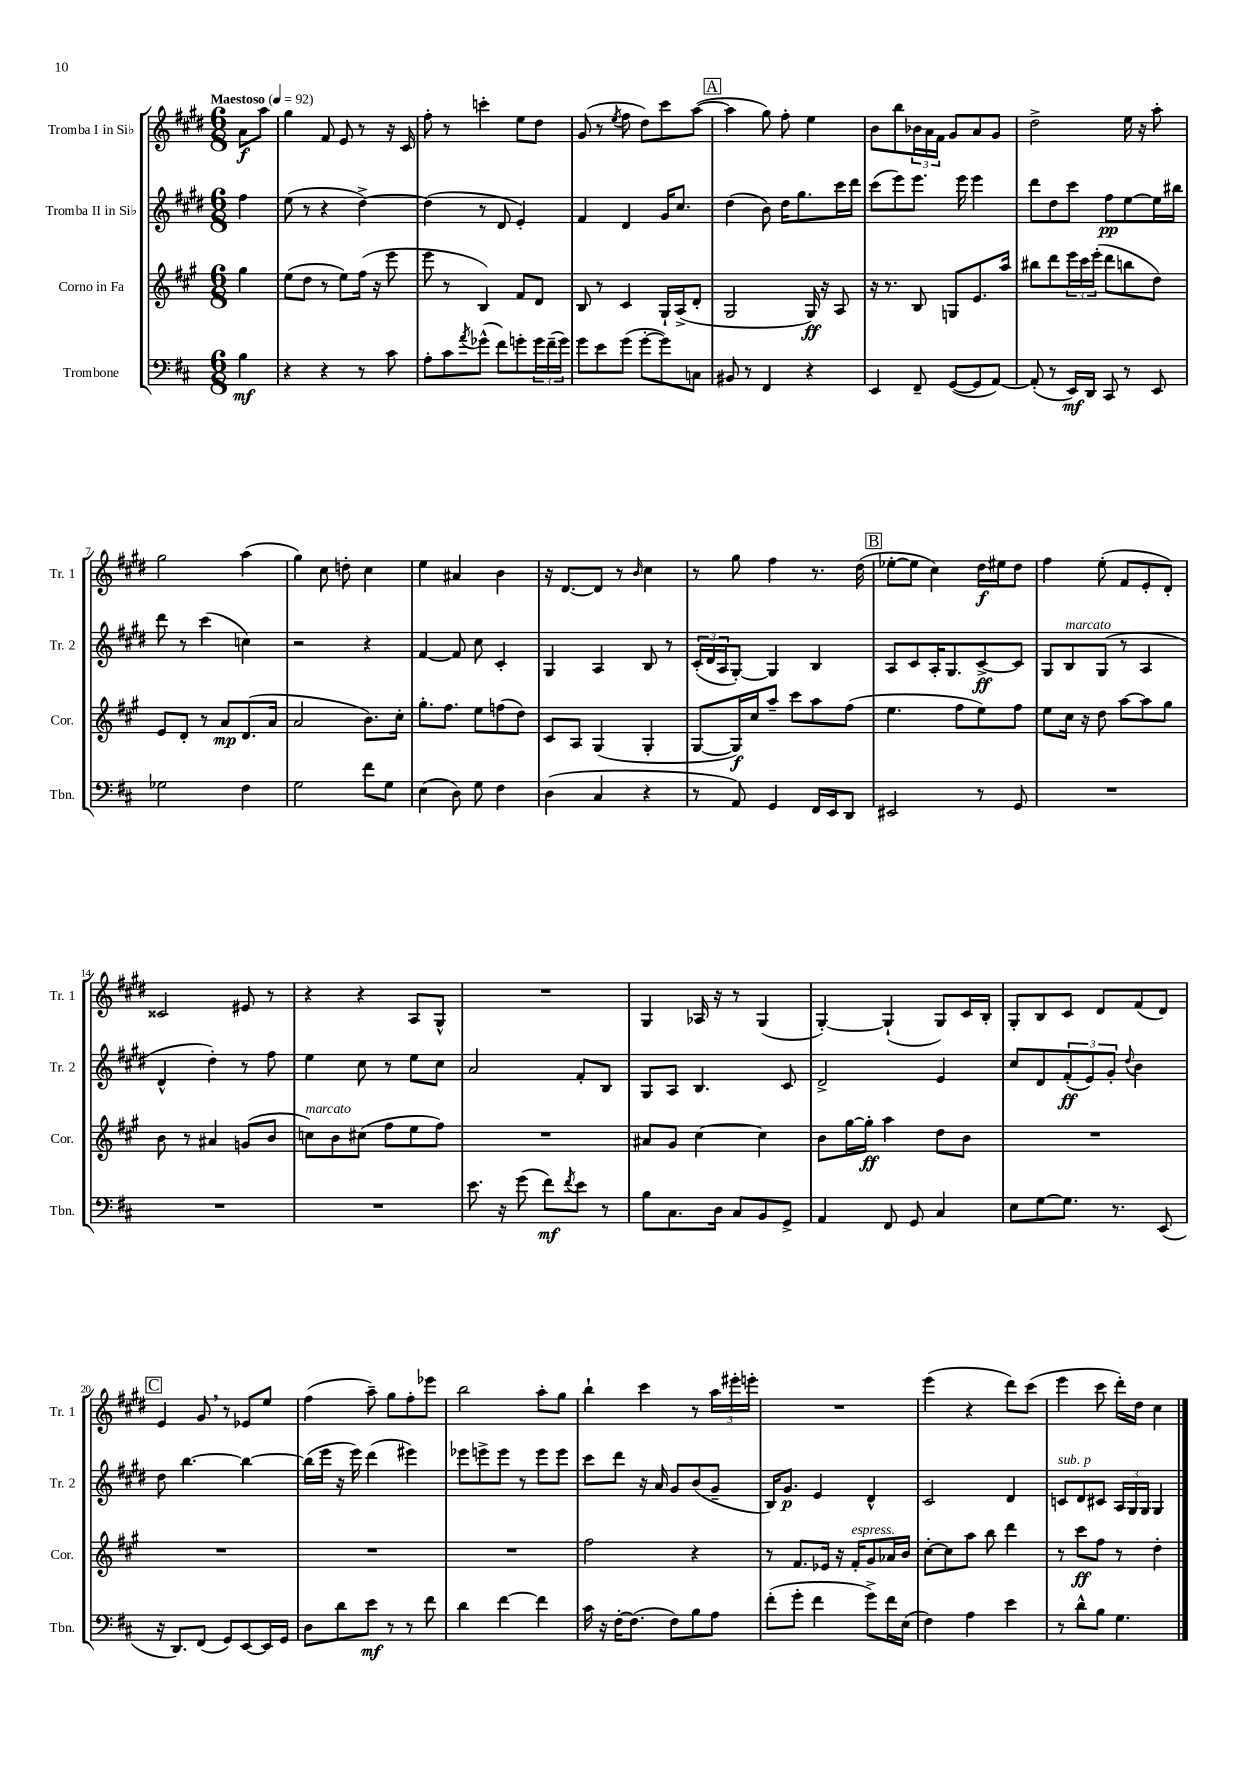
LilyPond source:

<<
\new StaffGroup <<
\new Staff = "s0" \with { instrumentName = "Tromba I in Sib" shortInstrumentName = "Tr. 1" } {
    \clef treble \key e \major \numericTimeSignature \time 6/8 \partial 4 \tempo "Maestoso" 4 = 92
    a'8\f a''8 |
    gis''4 fis'8 e'8 r8 r16 cis'16 |
    fis''8-. r8 c'''4-. e''8 dis''8 |
    gis'8( r8 \acciaccatura { e''8 } fis''8 dis''8) cis'''8 a''8~( |
    \mark \markup { \box "A" } a''4 gis''8) fis''8-. e''4 |
    b'8 b''8 \tuplet 3/2 { bes'16 a'16 fis'16 } gis'8 a'8 gis'8 |
    dis''2-> e''16 r16 a''8-. |
    gis''2 a''4( |
    gis''4) cis''8 d''8-. cis''4 |
    e''4 ais'4 b'4 |
    r16 dis'8.~ dis'8 r8 \grace { b'16 } cis''4 |
    r8 gis''8 fis''4 r8. dis''16( |
    \mark \markup { \box "B" } ees''8~-. ees''8 cis''4) dis''16\f eis''16 dis''8 |
    fis''4 e''8-.( fis'8 e'8-. dis'8-.) |
    cisis'2 eis'8 r8 |
    r4 r4 a8 gis8-^ |
    R2. |
    gis4 aes16 r16 r8 gis4( |
    gis4~-.) gis4-!( gis8) cis'16 b16-. |
    gis8-. b8 cis'8 dis'8 fis'8( dis'8) |
    \mark \markup { \box "C" } e'4 gis'8 \breathe r8 ees'8 e''8 |
    fis''4( a''8--) gis''8 fis''8-. ees'''8 |
    b''2 a''8-. gis''8 |
    b''4-! cis'''4 r8 \tuplet 3/2 { a''16 eis'''16-. e'''16-. } |
    R2. |
    e'''4( r4 dis'''8) cis'''8( |
    e'''4 cis'''8 dis'''16-.) dis''16 cis''4 \bar "|." |
}
\new Staff = "s1" \with { instrumentName = "Tromba II in Sib" shortInstrumentName = "Tr. 2" } {
    \clef treble \key e \major \numericTimeSignature \time 6/8 \partial 4
    fis''4 |
    e''8( r8 r4 dis''4~->) |
    dis''4( r8 dis'8 e'4-.) |
    fis'4 dis'4 gis'16 cis''8. |
    \mark \markup { \box "A" } dis''4( b'8) dis''16 gis''8. cis'''16 dis'''16 |
    cis'''8( e'''8) e'''8. e'''16 e'''4 |
    dis'''8 dis''8 cis'''8 fis''8\pp e''8~ e''16 bis''16 |
    dis'''8 r8 cis'''4( c''4) |
    r2 r4 |
    fis'4~ fis'8 cis''8 cis'4-. |
    gis4 a4 b8 r8 |
    \tuplet 3/2 { cis'16-.( dis'16 a16 } gis8~-.) gis4 b4 |
    \mark \markup { \box "B" } a8 cis'8 a16-. gis8. cis'8~->\ff cis'8 |
    gis8 b8^\markup { \italic "marcato" } gis8( r8 a4 |
    dis'4-^ dis''4-.) r8 fis''8 |
    e''4 cis''8 r8 e''8 cis''8 |
    a'2 fis'8-. b8 |
    gis8 a8 b4. cis'8 |
    dis'2-> e'4 |
    cis''8 dis'8 \tuplet 3/2 { fis'8-.\ff( e'8) gis'8-. } \appoggiatura { dis''8 } b'4 |
    \mark \markup { \box "C" } dis''8 b''4.~ b''4~ |
    b''16( e'''16 r16 e'''16) dis'''4( eis'''4) |
    ees'''8 e'''8-> e'''8 r8 e'''8 e'''8 |
    cis'''8 dis'''8 r16 a'16 gis'8 b'8( gis'8-- |
    b16) gis'8.\p e'4 dis'4-^ |
    cis'2 dis'4 |
    c'8^\markup { \italic "sub. p" } dis'8 cis'8 \tuplet 3/2 { a16 gis16 gis16 } gis4 \bar "|." |
}
\new Staff = "s2" \with { instrumentName = "Corno in Fa" shortInstrumentName = "Cor." } {
    \clef treble \key a \major \numericTimeSignature \time 6/8 \partial 4
    gis''4 |
    e''8( d''8 r8 e''8) fis''16( r16 e'''8 |
    e'''8 r8 b4) fis'8 d'8 |
    b8 r8 cis'4 gis16-! a16->( d'8-. |
    \mark \markup { \box "A" } gis2 gis16\ff) r16 a8 |
    r16 r8. b8 g8 e'8. a''16 |
    bis''8 d'''8 \tuplet 3/2 { e'''16 cis'''16 e'''16-.( } d'''8 b''8 d''8) |
    e'8 d'8-. r8 a'8\mp d'8.( a'16 |
    a'2 b'8.) cis''16-. |
    gis''8.-. fis''8. e''8 f''8( d''8) |
    cis'8 a8 gis4( gis4-. |
    gis8~ gis16\f) cis''16 a''8-- cis'''8 a''8 fis''8( |
    \mark \markup { \box "B" } e''4. fis''8 e''8) fis''8 |
    e''8 cis''16 r16 d''8 a''8~ a''8 gis''8 |
    b'8 r8 ais'4 g'8( b'8 |
    c''8^\markup { \italic "marcato" }) b'8 cis''8( fis''8 e''8 fis''8) |
    R2. |
    ais'8 gis'8 cis''4~ cis''4 |
    b'8 gis''16~ gis''16-.\ff a''4 d''8 b'8 |
    R2. |
    \mark \markup { \box "C" } R2. |
    R2. |
    R2. |
    fis''2 r4 |
    r8 fis'8. ees'16 r16 fis'16-.^\markup { \italic "espress." } gis'8 aes'16 b'16 |
    cis''8~-. cis''8 a''8 b''8 d'''4 |
    r8 cis'''8\ff fis''8 r8 d''4-. \bar "|." |
}
\new Staff = "s3" \with { instrumentName = "Trombone" shortInstrumentName = "Tbn." } {
    \clef bass \key d \major \numericTimeSignature \time 6/8 \partial 4
    b4\mf |
    r4 r4 r8 cis'8 |
    a8-. cis'8 \acciaccatura { a'8 } ges'8-^( fis'8) g'8-. \tuplet 3/2 { g'16 fis'16--( g'16) } |
    g'8 e'8 g'8( g'8~-. g'8) c8 |
    \mark \markup { \box "A" } bis,8 r8 fis,4 r4 |
    e,4 fis,8-- g,8~( g,8 a,8~) |
    a,8-.( r8 e,16\mf) d,16 cis,8 r8 e,8 |
    ges2 fis4 |
    g2 fis'8 g8 |
    e4( d8) g8 fis4 |
    d4( cis4 r4 |
    r8 a,8) g,4 fis,16 e,16 d,8 |
    \mark \markup { \box "B" } eis,2 r8 g,8 |
    R2. |
    R2. |
    R2. |
    e'8. r16 g'8( fis'8\mf) \acciaccatura { fis'8 } e'8 r8 |
    b8 cis8. d16 cis8 b,8 g,8-> |
    a,4 fis,8 g,8 cis4 |
    e8 g8~ g8. r8. e,8( |
    \mark \markup { \box "C" } r16 d,8.) fis,8( g,8) e,8~ e,16 g,16 |
    d8 d'8 e'8\mf r8 r8 fis'8 |
    d'4 fis'4~ fis'4 |
    cis'16 r16 fis16~-. fis8.( fis8) b8 a8 |
    fis'8-.( g'8-. fis'4 g'8->) fis'16 e16( |
    fis4) a4 e'4 |
    r8 d'8-^ b8 g4. \bar "|." |
}
>>
>>
